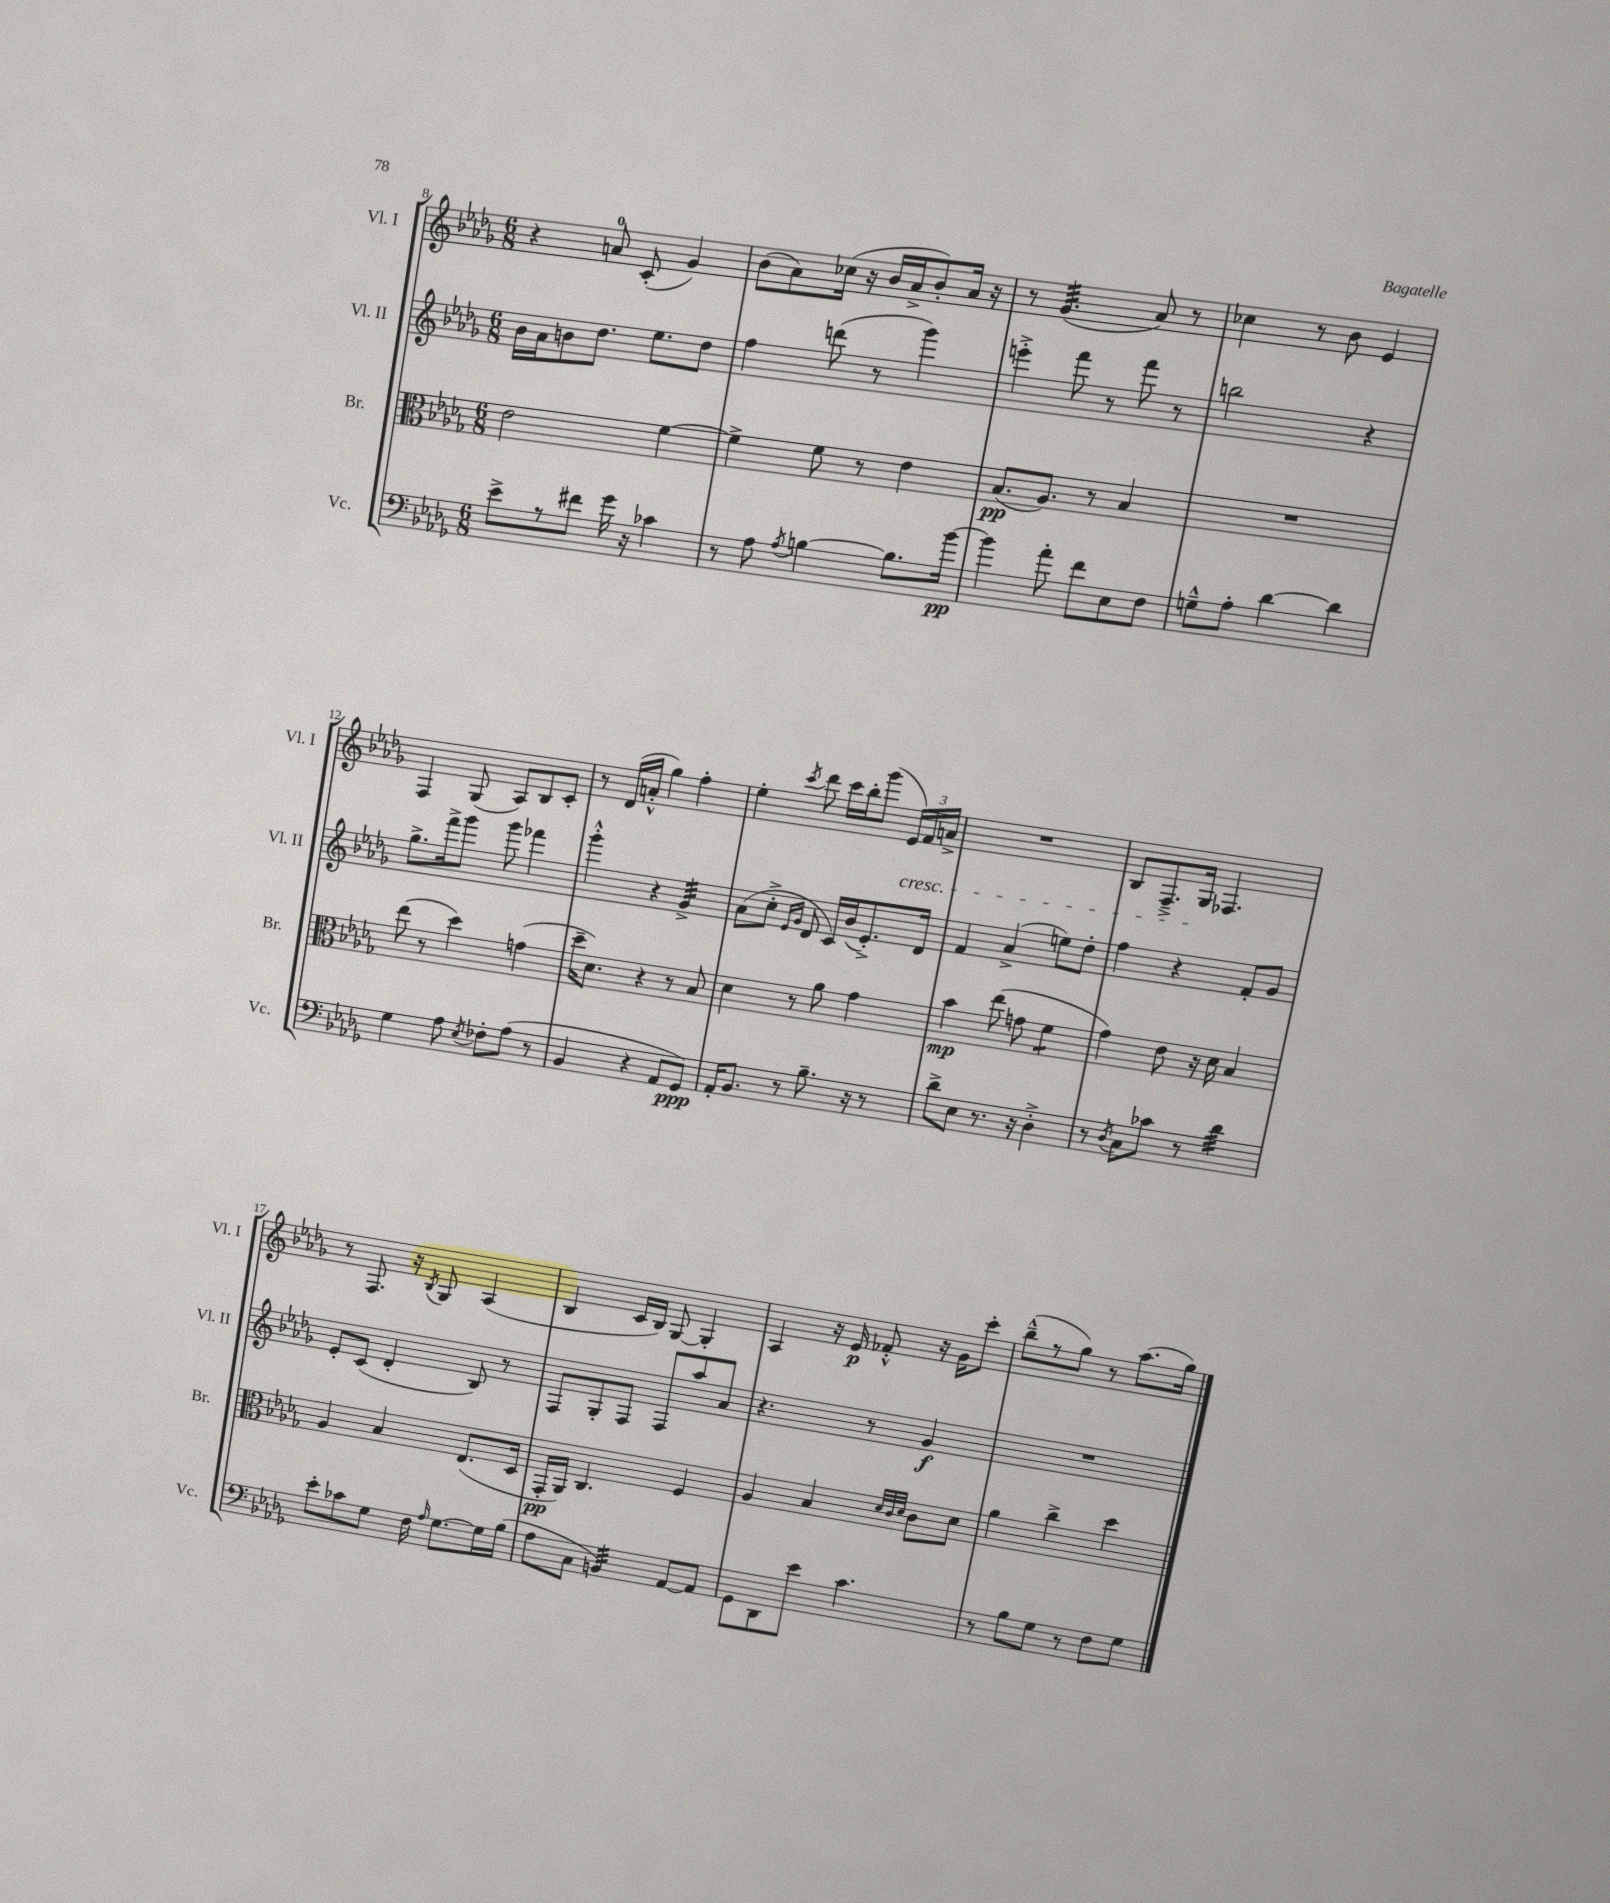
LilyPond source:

<<
\new StaffGroup <<
\new Staff = "s0" \with { instrumentName = "Vl. I" shortInstrumentName = "Vl. I" } {
    \clef treble \key des \major \numericTimeSignature \time 6/8
    \autoBeamOff r4 a'8-0 c'8-.( ges'4) |
    bes'8[( aes'8) ces''16]( r16 bes'16[ aes'16-> bes'8-.) aes'16] r16 |
    r8 ges'4.:32( aes'8) r8 |
    ces''4 r8 bes'8 ees'4 |
    f4 ges8( aes8[) bes8 c'8]-. |
    r8 des'16[( a'16]-.-^ ges''4) f''4-. |
    ees''4-. \acciaccatura { c'''8 } des'''8 c'''16[ bes''16-. ges'''8]( \tuplet 3/2 { ees'16[\cresc) f'16 a'16]-> } |
    R2. |
    bes8[ f8.---> ges16]\! fes4. |
    r8 f8. r16 \acciaccatura { bes8 } ges8 aes4( |
    bes4 c'16[ bes16]) ges8~ ges4-. |
    aes4 r16 ees'16\p fes'8-.-^ r16 ges'16[ c'''8]-. |
    bes''8[---^( r8 ges''8]) r8 aes''8.[( ges''16]) \bar "|." |
}
\new Staff = "s1" \with { instrumentName = "Vl. II" shortInstrumentName = "Vl. II" } {
    \clef treble \key des \major \numericTimeSignature \time 6/8
    \autoBeamOff bes'16[ aes'16 b'8 des''8.] ees''8.[ des''8] |
    f''4 d'''8( r8 ges'''4) |
    e'''4-.-> f'''8 r8 f'''8 r8 |
    b''2 r4 |
    ges''8.[-> f'''16-> ges'''8] ges'''8 fes'''4 |
    ges'''4-.-^ r4 ges'4:32-> |
    aes'8[( c''8]-.-> \grace { ees'16[ ges'16] } des'8 c'16[) bes'16( ees'8.-.->) des'16] |
    f'4 aes'4->( e''8[) des''8]-. |
    f''4 r4 f'8[-. ges'8] |
    ees'8[-. c'8]( des'4-. bes8) r8 |
    f8[ ges8-. f8] f8[ aes''8 aes'8] |
    r4. r8 ges'4\f |
    R2. \bar "|." |
}
\new Staff = "s2" \with { instrumentName = "Br." shortInstrumentName = "Br." } {
    \clef alto \key des \major \numericTimeSignature \time 6/8
    \autoBeamOff ees'2 f'4~ |
    f'4-> f'8 r8 ees'4 |
    bes8.[\pp( aes8.]) r8 bes4 |
    R2. |
    ees''8( r8 des''4) g'4( |
    des''16[-- des'8.]) r4 r8 bes8 |
    des'4 r8 aes'8 ges'4 |
    bes'4\mp ees''8( g'8 f'4:8 |
    ges'4) ees'8 r16 des'16 bes4 |
    aes4 bes4 ees8.[( des16] |
    ges,16[-.\pp aes,16]) c4. f4 |
    aes4 bes4 \grace { des'32[ c'32 des'32] } c'8[ des'8] |
    aes'4 c''4-> des''4 \bar "|." |
}
\new Staff = "s3" \with { instrumentName = "Vc." shortInstrumentName = "Vc." } {
    \clef bass \key des \major \numericTimeSignature \time 6/8
    \autoBeamOff ees'8[-> r8 fis'8] ges'16 r16 ces'4 |
    r8 aes8 \acciaccatura { aes8 } b4~ b8.[ bes'16]~\pp |
    bes'4 aes'8-. f'8[ ees8 f8] |
    g8[---^ aes8]-. des'4~ des'4 |
    ges4 aes8 \acciaccatura { ees8 } fes8[-. aes8]( r8 |
    bes,4 r4 aes,8[ ges,8]\ppp) |
    aes,16[-. bes,8.] r8 bes8.-- r16 r8 |
    des'8[-> ees8] r8. r16 des4-.-> |
    r8 \acciaccatura { des8 } c8[ ces'8] r8 des'4:32 |
    ees'8[-. ces'8 ges8] f16 \grace { aes16 } ges8.[~ ges16 bes16]( |
    aes8[ c8] b,4:32) aes,8[~ aes,8] |
    ges,8[ des,8 ees'8] c'4. |
    r8 bes8[ ges8] r8 f8[ ges8] \bar "|." |
}
>>
>>
\layout { \context { \Score currentBarNumber = #8 } }
